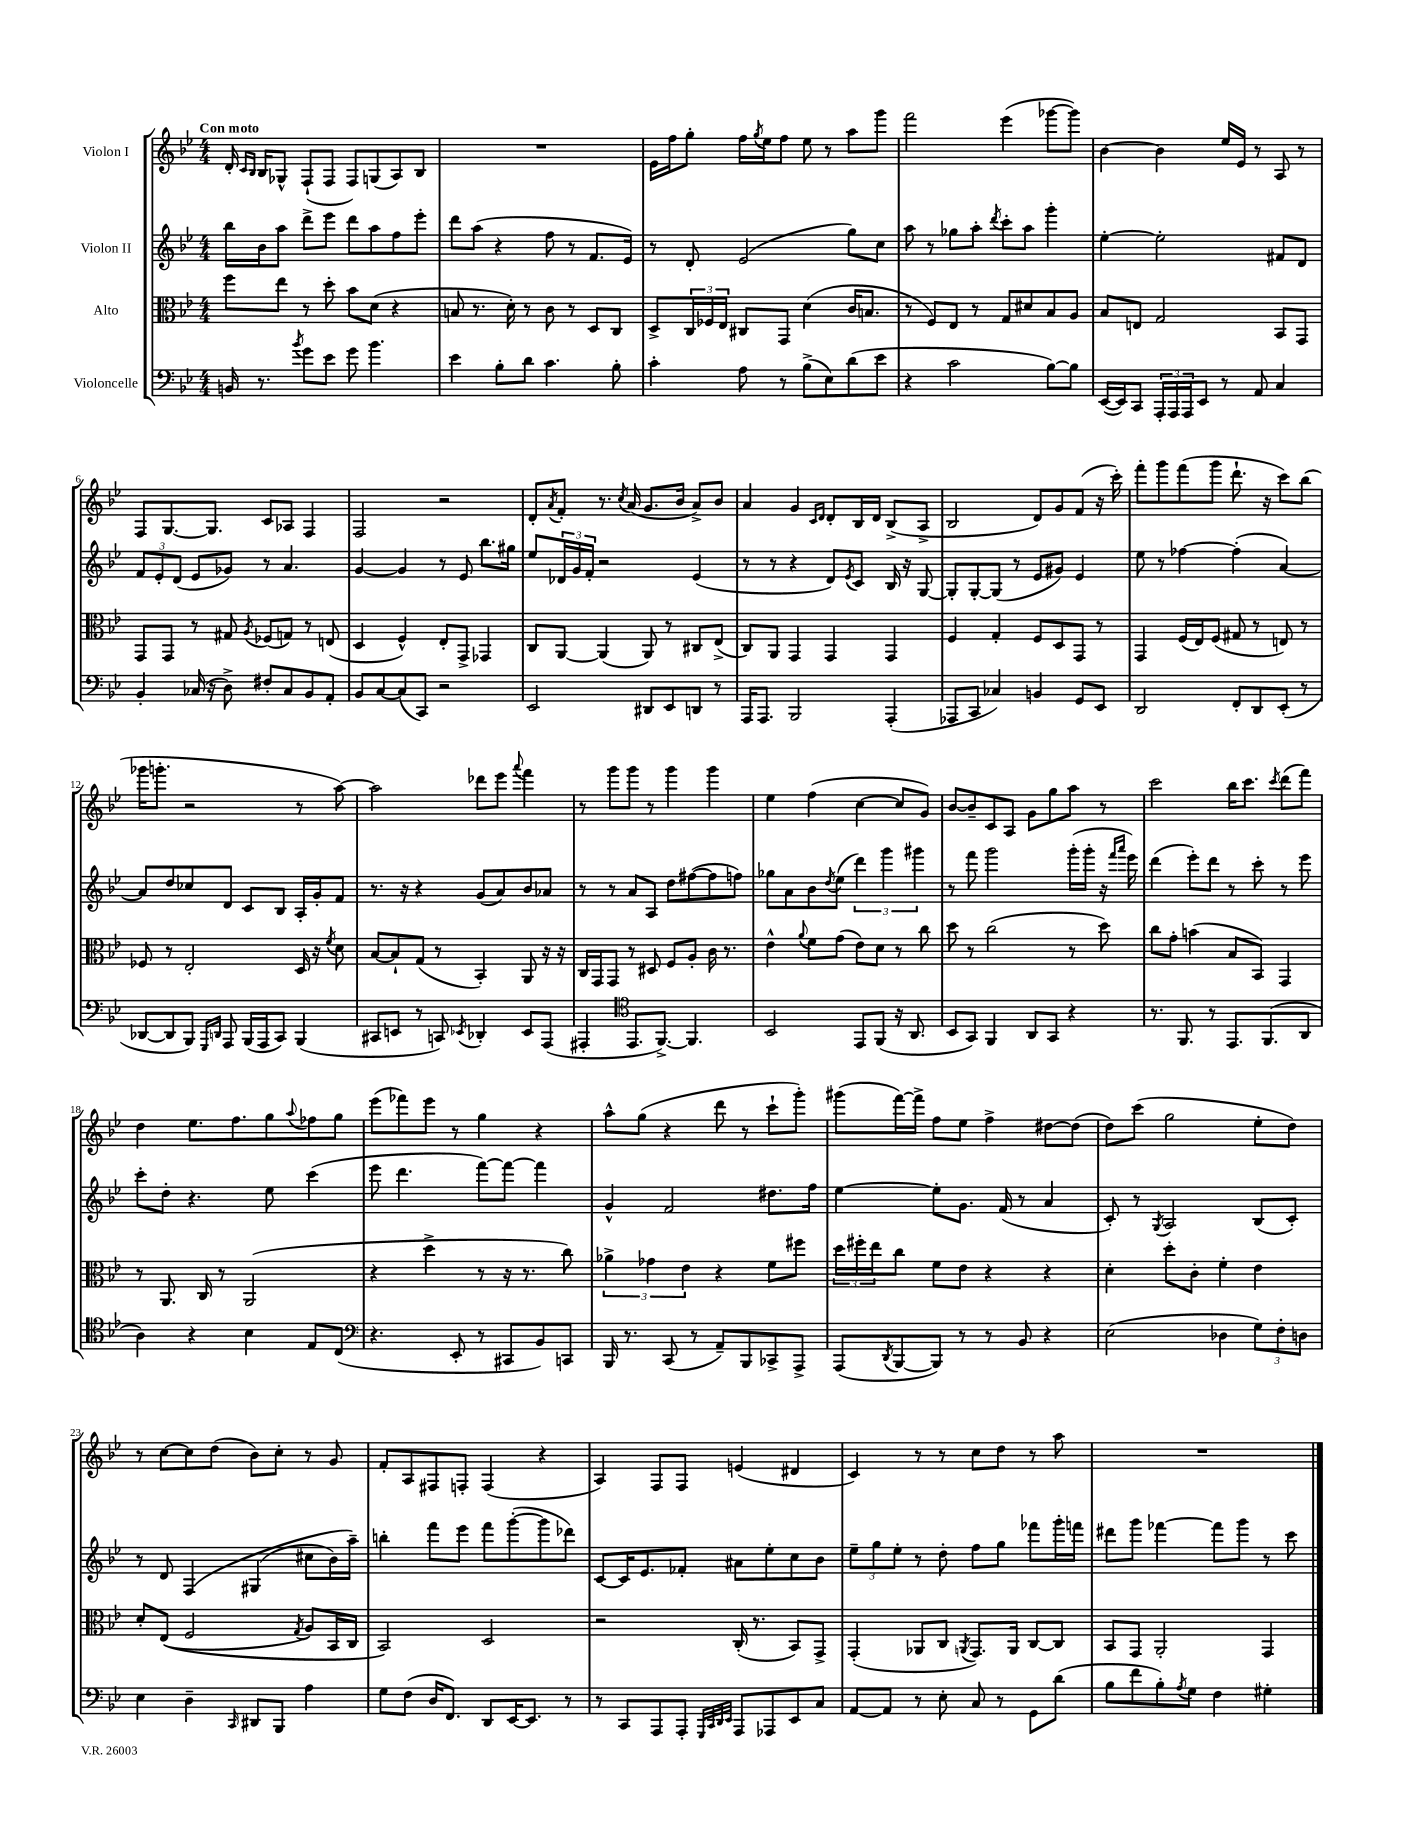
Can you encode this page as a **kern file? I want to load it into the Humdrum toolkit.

**kern	**kern	**kern	**kern
*staff4	*staff3	*staff2	*staff1
*clefF4	*clefC3	*clefG2	*clefG2
*k[b-e-]	*k[b-e-]	*k[b-e-]	*k[b-e-]
*M4/4	*M4/4	*M4/4	*M4/4
16BB	8ff	16bb-	16d'
.	.	.	16qqc
.	.	.	16qqB-
8.r	.	16b-	16B-
.	8ee-	8aa	8G-^^
8qb-	.	.	.
8g	8r	8ddd^	(8F`
8e-	8dd'	8eee-	8F
8g	8b-	8ddd	8F)
4.b-	(8d	8aa	(8G
.	4r	8ff	8A)
.	.	8eee-'	8B-
=	=	=	=
4e-	8B	8ddd	1r
.	8.r	(8aa	.
8B-'	.	4r	.
.	16d')	.	.
8d	8r	.	.
4.c	8c	8ff	.
.	8r	8r	.
.	8D	8.f	.
8B-'	8C	.	.
.	.	16e-)	.
=	=	=	=
4c'	8D^	8r	16e-
.	.	.	16ff
.	24C	8d'	8gg'
.	24F-	.	.
.	24E-	.	.
8A	8C#	(2e-	16ff
.	.	.	8qgg
.	.	.	16ee-
8r	8GG	.	8ff
(8B-^	(4d	.	8ee-
8E-)	.	.	8r
(8d	16c	8gg)	8aa
.	8.B	.	.
8e-	.	8cc	8ggg
=	=	=	=
4r	8r	8aa	2fff
.	8F)	8r	.
2c	8E-	8gg-	.
.	8r	8aa'	.
.	.	8qddd	.
.	8G	8ccc'	(4eee-
.	8d#	8aa	.
[8B-)	8B-	4ggg'	[8ggg-
8B-]	8A	.	8ggg-])
=	=	=	=
([16EE-	8B-	[4ee-'	[4b-
16EE-])	.	.	.
8CC	8E	.	.
24AAA'	2G	2ee-']	4b-]
24AAA	.	.	.
24AAA	.	.	.
8EE-	.	.	.
8r	.	.	16ee-
.	.	.	16e-
8AA	.	.	8r
4C	8BB-	8f#	8A
.	8GG	8d	8r
=	=	=	=
4BB-'	8GG	12f	8F
.	.	12e-'	.
.	8GG	.	[8.G
.	.	(12d	.
(16C-	8r	8e-	.
16r	.	.	8.G]
8D^)	8G#	8g-)	.
.	8qA	.	.
8F#'	(8F-	8r	8c
8C-	8G)	4.a	8A-
8BB-	8r	.	4F
8AA'	(8E	.	.
=	=	=	=
8BB-	4D	[4g	2F
[8C	.	.	.
(8C]	4F^^)	4g]	.
8CC)	.	.	.
2r	8E-'	8r	2r
.	8GG^	8e-	.
.	4GG-	8.bb-	.
.	.	16gg#	.
=	=	=	=
2EE-	8C	8ee-	8d'
.	.	.	8qa
.	[8AA	24d-	8f'
.	.	24g	.
.	.	24f'	.
.	(4AA]	2r	8.r
.	.	.	8qcc
.	.	.	(16a
8DD#	8AA)	.	8.g
8EE-	8r	.	.
.	.	.	16b-
8DD	8C#	(4e-	8a^)
8r	(8E-^	.	8b-
=	=	=	=
16AAA	8C)	8r	4a
8.AAA	.	.	.
.	8AA	8r	.
2BBB-	4GG	4r	4g
.	.	.	16qqc
.	.	.	16qqd
.	4GG	8d)	8d'
.	.	8qe-	.
.	.	8c	16B-
.	.	.	16d
(4AAA'	4GG	16B-	(8B-^
.	.	16r	.
.	.	[8G	8A^
=	=	=	=
8AAA-	4F	8G']	2B-
8CC	.	[8G'	.
4C-)	4G'	(8G]	.
.	.	8r	.
4BB	8F	8e-	8d)
.	8D	8g#)	8g
8GG	8GG	4e-	(8f
8EE-	8r	.	16r
.	.	.	16ccc')
=	=	=	=
2DD	4GG	8ee-	8fff'
.	.	8r	8ggg
.	(16F	[4ff-	(8fff
.	16E-)	.	.
.	(8F	.	8ggg
8FF'	8G#	(4ff-']	8.ddd`
8DD	8r	.	.
.	.	.	16r
(8EE-'	8E)	[4a)	8ccc)
8r	8r	.	(8bb-
=	=	=	=
[8DD-	8F-	8a]	16ggg-
.	.	.	8.ggg'
8DD-]	8r	8dd	.
8BBB-)	2E-'	8cc-	2r
16qqGGG	.	.	.
16qqDD	.	.	.
8AAA	.	8d	.
(16BBB-	.	8c	.
16AAA	.	.	.
8CC)	.	8B-	.
(4BBB-	16D	16A'	8r
.	16r	16g'	.
.	8qf	.	.
.	8d	8f	[8aa)
=	=	=	=
8CC#	[8B-	8.r	2aa]
8EE	8B-`]	.	.
.	.	16r	.
8r	(8G	4r	.
8CC)	8r	.	.
8qEE-	.	.	.
4DD-'	4BB-')	(8g	8ddd-
.	.	8a)	8eee-
.	.	.	8qqaaa
8EE-	8AA	8b-	4fff
(8AAA	16r	8a-	.
.	16r	.	.
=	=	=	=
4AAA#'	16C	8r	8r
.	16GG	.	.
.	8GG	8r	8ggg
*clefC4	*	*	*
8.EE-	8r	8a	8ggg
.	8D#	8A	8r
[8.FF^)	.	.	.
.	8F	8dd	4ggg
4.FF]	8A'	([8ff#	.
.	16c	8ff#]	4ggg
.	8.r	.	.
.	.	8ff)	.
=	=	=	=
2BB-	4e-^^	8gg-	4ee-
.	.	8a	.
.	8qqa	.	.
.	8f	8b-	(4ff
.	.	8qdd	.
.	(8g	(8ee-	.
8EE-	8e-)	6ddd)	[4cc
(8FF	8d	.	.
.	.	6ggg	.
16r	8r	.	8cc]
8.AA	.	.	.
.	.	6ggg#	.
.	8cc	.	8g)
=	=	=	=
8BB-	8dd	8r	[8b-
8GG)	8r	8fff	8b-~]
4FF	(2cc	2ggg	8c
.	.	.	8A
8AA	.	.	8g
8GG	.	.	8gg
4r	8r	(16ggg'	8aa
.	.	16ggg'	.
.	8dd)	16r	8r
.	.	16qqfff	.
.	.	16qqaaa	.
.	.	16eee-)	.
=	=	=	=
8.r	8cc	(4ddd	2ccc
.	8g'	.	.
8.FF	.	.	.
.	(4b	8eee-')	.
8r	.	8ddd	.
8.EE-	8B-	8r	16bb-
.	.	.	8.ccc
.	8BB-)	8ccc'	.
(8.FF	.	.	.
.	.	.	8qccc
.	4GG	8r	(8ddd
8AA	.	8eee-	8fff)
=	=	=	=
4A)	8r	8ccc'	4dd
.	8.AA	8dd'	.
4r	.	4.r	8.ee-
.	16C	.	.
.	8r	.	.
.	.	.	8.ff
4B-	(2AA	.	.
.	.	8ee-	8gg
.	.	.	8qqaa
8E-	.	(4ccc	8ff-
(8C	.	.	8gg
=	=	=	=
*clefF4	*	*	*
4.r	4r	8eee-	(8eee-
.	.	4.ddd	8fff-)
.	4dd^	.	8eee-
8EE-'	.	.	8r
8r	8r	[8fff)	4gg
8CC#	16r	8fff_	.
.	8.r	.	.
8BB-)	.	4fff]	4r
8CC	8cc)	.	.
=	=	=	=
16BBB-	6a-^	4g^^	8aa^^
8.r	.	.	.
.	.	.	(8gg
.	6g-	.	.
(8CC	.	2f	4r
.	6e-	.	.
8r	.	.	.
8AA~)	4r	.	8ddd
8BBB-	.	.	8r
8CC-^	8f	8.dd#	8ccc`
8AAA^	8ff#	.	8ggg')
.	.	16ff	.
=	=	=	=
(8AAA	24dd	[4ee-	(8ggg#
.	24ff#'	.	.
.	24ee-	.	.
8qDD	.	.	.
[8BBB-	8cc	.	[16fff)
.	.	.	16fff^]
8BBB-])	8f	8ee-']	8ff
8r	8e-	8.g	8ee-
8r	4r	.	4ff^
.	.	(16f	.
8BB-	.	8r	.
4r	4r	4a	[8dd#
.	.	.	(8dd#]
=	=	=	=
(2E-	4d'	8c')	8dd)
.	.	8r	(8ccc
.	.	8qG	.
.	8dd'	2A	2gg
.	8c'	.	.
4D-	4f'	.	.
12G)	4e-	(8B-	8ee-'
12F'	.	.	.
.	.	8c')	8dd)
12D	.	.	.
=	=	=	=
4E-	8d'	8r	8r
.	&((8E-	8d	[8cc
4D~	2F	&(4F	8cc]
.	.	.	(8dd
16qqCC	.	.	.
8DD#	.	(4G#	8b-)
8BBB-	.	.	8cc'
.	8qG	.	.
4A	8A)	8cc#	8r
.	16BB-	16b-)	8g
.	16C	16aa~&)	.
=	=	=	=
8G	2BB-&)	4bb'	8f'
(8F	.	.	8A
16D	.	8fff	8F#
8.FF)	.	.	.
.	.	8eee-	8F'
8DD	2D	8fff	(4F
[16EE-	.	([8ggg'	.
8.EE-]	.	.	.
.	.	8ggg]	4r
8r	.	8ddd-)	.
=	=	=	=
8r	2r	[8c	4A)
8CC	.	16c]	.
.	.	8.e-	.
8AAA	.	.	8F
8AAA'	.	8f-'	8F
32qqGGG	.	.	.
32qqCC	.	.	.
32qqDD	.	.	.
32qqEE-	.	.	.
8AAA	(16C'	8a#	(4e
.	8.r	.	.
8AAA-	.	8ee-'	.
8EE-	8BB-)	8cc	4d#
8C	8GG^	8b-	.
=	=	=	=
[8AA	(4GG'	12ee-~	4c)
.	.	12gg	.
8AA]	.	.	.
.	.	12ee-'	.
8r	8AA-	8r	8r
8E-'	8C	8dd'	8r
.	8qAA	.	.
8C	8.GG)	8ff	8cc
8r	.	8gg	8dd
.	16AA	.	.
8GG	[8C	8fff-	8r
(8d	8C]	16ggg'	8aa
.	.	16fff	.
=	=	=	=
8B-	8BB-	8ddd#	1r
8f	8GG	8ggg	.
8B-')	2AA'	[4fff-	.
8qA	.	.	.
8G	.	.	.
4F	.	8fff-]	.
.	.	8ggg	.
4G#'	4GG	8r	.
.	.	8ccc	.
==	==	==	==
*-	*-	*-	*-
